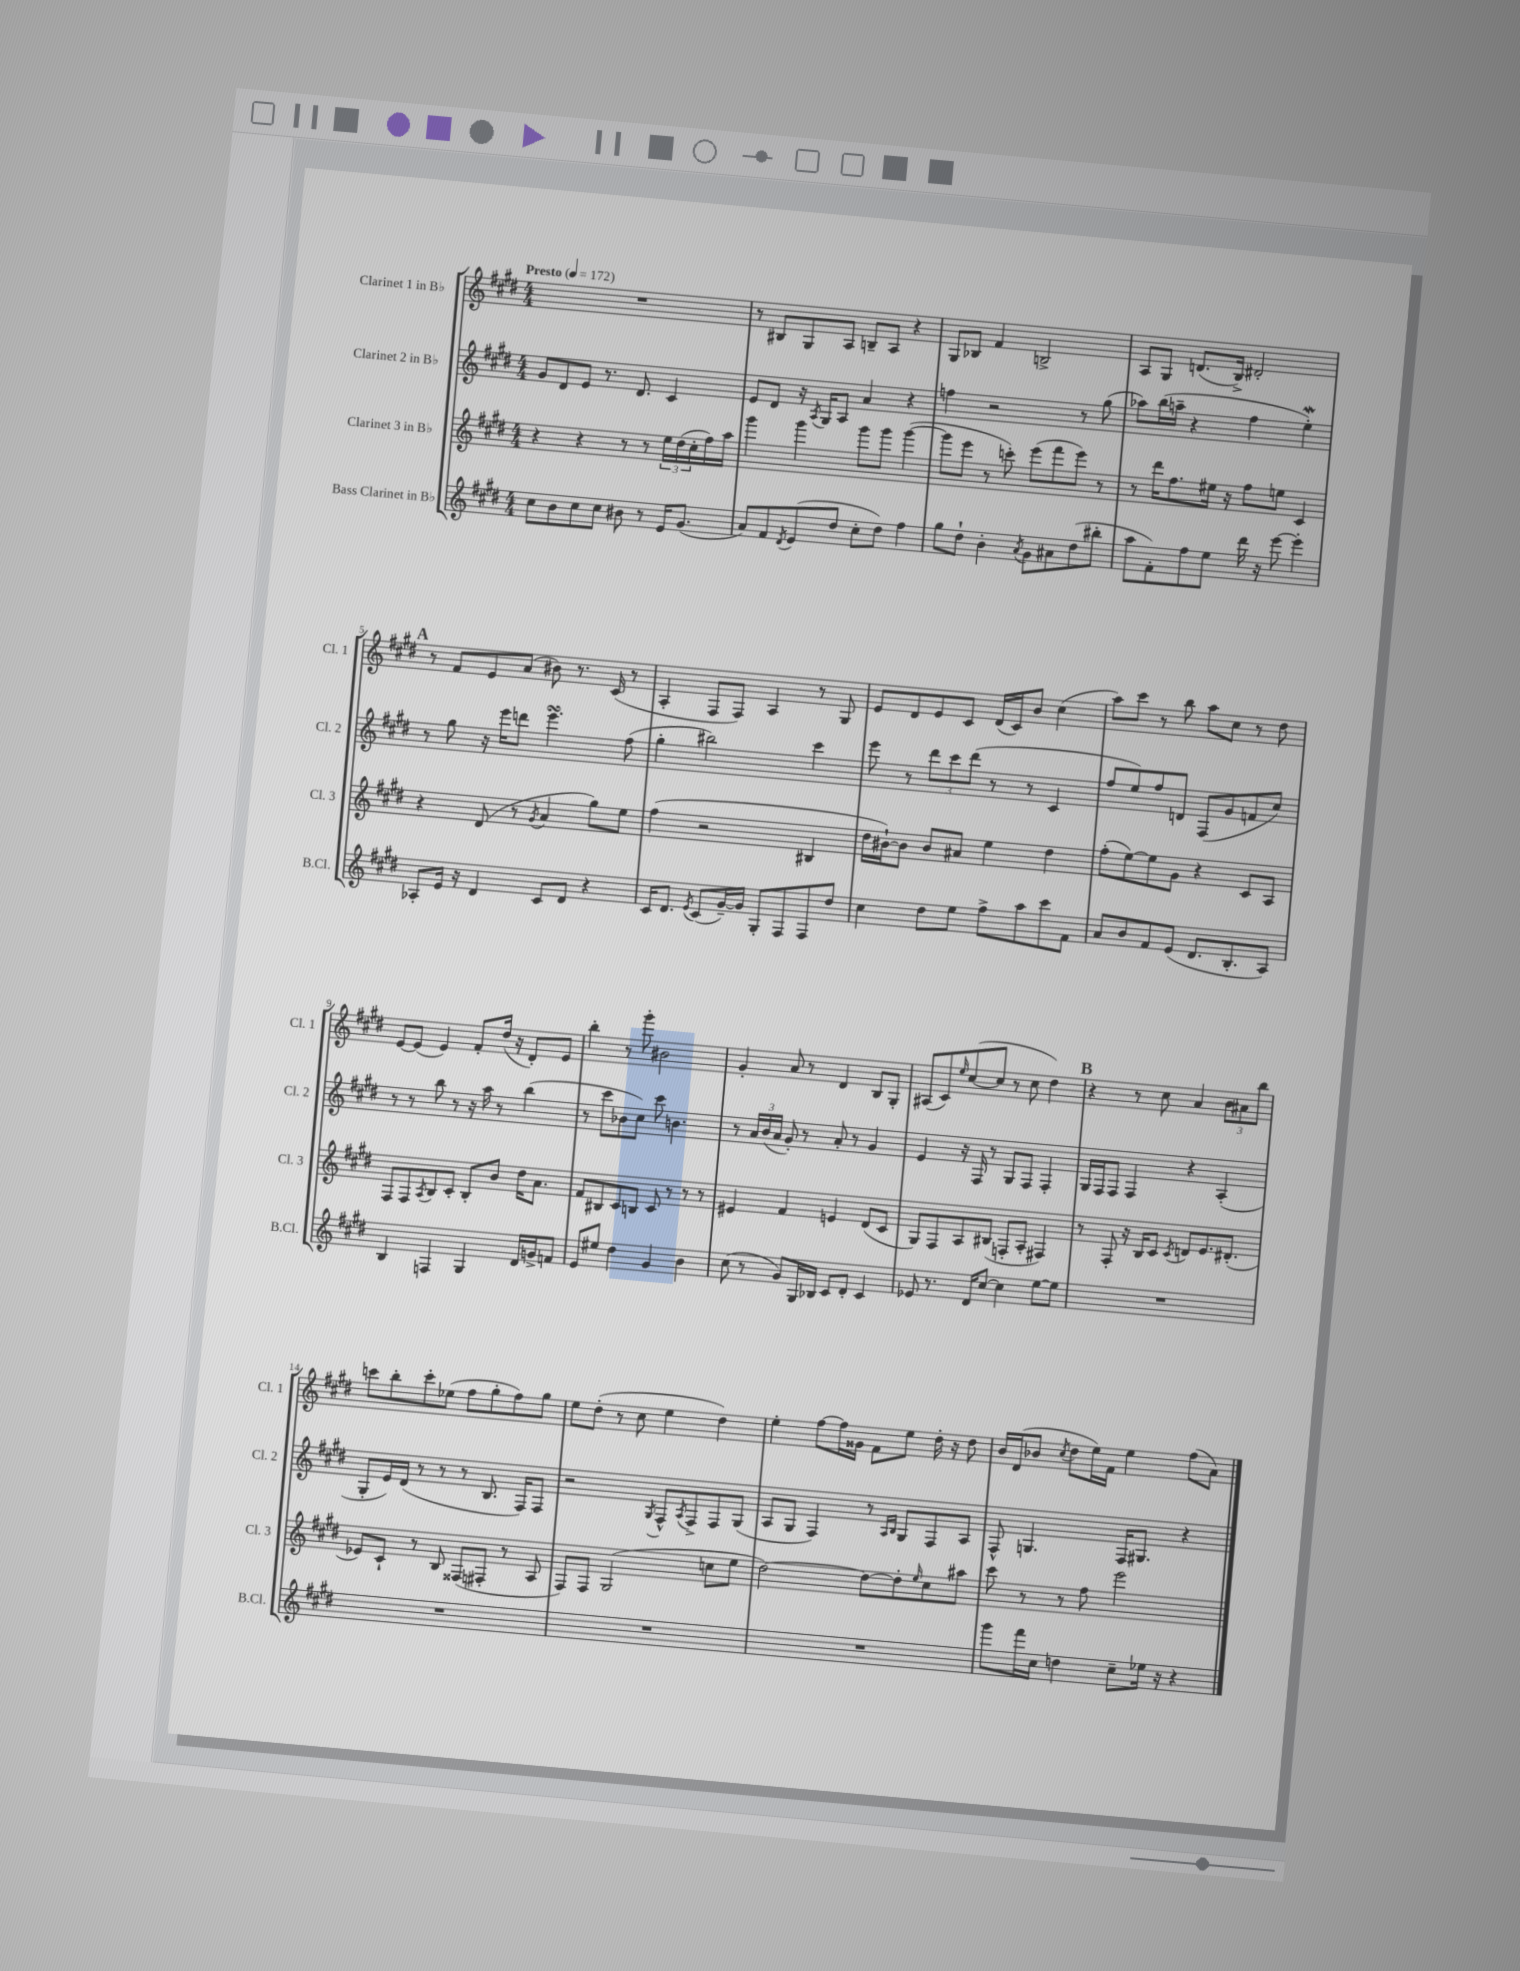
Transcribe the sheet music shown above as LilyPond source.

<<
\new StaffGroup <<
\new Staff = "s0" \with { instrumentName = "Clarinet 1 in Bb" shortInstrumentName = "Cl. 1" } {
    \clef treble \key e \major \numericTimeSignature \time 4/4 \tempo "Presto" 4 = 172
    R1 |
    r8 bis8 gis8 a8 b8-- a8 r4 |
    gis8 bes8 fis'4 b2-> |
    a8 gis8 d'8.( b16->) dis'2-. |
    \mark \markup { \bold "A" } r8 fis'8 e'8 a'8( bis'8) r8. cis'16( r8 |
    a4-. fis8 fis8) a4 r8 gis8 |
    e'8 dis'8 e'8 cis'8 dis'16( cis'16) b'8 cis''4( |
    a''8) cis'''8 r8 b''8 a''8 cis''8 r8 dis''8 |
    e'8~ e'8( e'4) fis'8-. dis''16( r16 dis'8-.) e'8 |
    b''4-. r8 gis'''8-. bis'2 |
    gis'4-. a'8 r8 dis'4 b8 gis8-. |
    ais8( cis'8) \grace { e''16 } cis''8~( cis''8 r8 cis''8 dis''4) |
    \mark \markup { \bold "B" } r4 r8 cis''8 a'4 \tuplet 3/2 { b'8 ais'8 b''8 } |
    c'''8 b''8-. c'''8-. ees''8( fis''8 gis''8-. fis''8) gis''8 |
    e''8 dis''8-.( r8 cis''8 e''4 dis''4) |
    e''4-. fis''8~ fis''16 gisis'16 fis'8 e''8 dis''16-. r16 dis''8 |
    b'16 dis'16( bes'8 \acciaccatura { cis''8 } dis''8 e''16) fis'16 e''4 fis''8( a'8) \bar "|." |
}
\new Staff = "s1" \with { instrumentName = "Clarinet 2 in Bb" shortInstrumentName = "Cl. 2" } {
    \clef treble \key e \major \numericTimeSignature \time 4/4
    gis'8 dis'8 e'8 r8. dis'8. cis'4 |
    e'8 dis'8 r16 \acciaccatura { a8 } gis16 a8 a'4 r4 |
    f''4 r2 r8 gis''8( |
    aes''8) b''16( a''16-- r4 fis''4 e''4-.\mordent) |
    \mark \markup { \bold "A" } r8 gis''8 r16 e'''16 d'''8 e'''4.\turn fis''8( |
    gis''4-. bis''2) cis'''4 |
    e'''8 r8 \tuplet 3/2 { dis'''8 cis'''8 dis'''8( } r8 r8 cis'4 |
    fis''8 e''8) fis''8 d'8 fis8( gis'8 f'8 cis''8) |
    r8 r8 b''8 r8 r16 a''16 r8 b''4( |
    r8 cis'''8 bes'8 cis''8) cis'''8 b'4. |
    r8 \tuplet 3/2 { a'16 b'16( a'16 } gis'8-.) r8 a'8-. r8 gis'4 |
    e'4 r16 fis16 r8 gis8 fis8 fis4-. |
    \mark \markup { \bold "B" } gis16 fis16 fis8 fis4 r4 a4-.( |
    gis8-. e'16) dis'16( r8 r8 r8 b8. fis16) fis8 |
    r2 \acciaccatura { gis8 } fis8-^ \acciaccatura { a8 } fis8-> fis8 gis8( |
    a8 gis8 fis4) r8 \grace { a16 b16 } gis8 fis8 a8 |
    fis8-^ g4. fis16 gis8. r4 \bar "|." |
}
\new Staff = "s2" \with { instrumentName = "Clarinet 3 in Bb" shortInstrumentName = "Cl. 3" } {
    \clef treble \key e \major \numericTimeSignature \time 4/4
    r4 r4 r8 r8 \tuplet 3/2 { e''16 dis''16( cis''16-. } fis''16) a''16 |
    gis'''4 gis'''4 gis'''8 gis'''8 gis'''4~( |
    gis'''8 e'''8 r8 c'''8-.) e'''8( fis'''8 e'''8) r8 |
    r8 dis'''16 fis''8. eis''16 r16 fis''8 e''8 cis'4 |
    \mark \markup { \bold "A" } r4 dis'8( r8 \acciaccatura { gis'8 } a'4 gis''8) e''8 |
    fis''4( r2 bis4 |
    dis''16 bis'16~-!) bis'8 bis'8 ais'8 e''4 dis''4 |
    fis''8-.( e''8~) e''8 gis'8 r4 cis'8 a8 |
    fis8 fis8 \acciaccatura { a8 } b8 cis'8-. b8-. b'8 dis''16 a'8. |
    fis'8 bis8 cis'8 b8 cis'8 r8 r8 r8 |
    eis'4 fis'4 e'4 dis'8( cis'8 |
    gis8) fis8 a8 bis8( f8-. a8-. fis4) |
    \mark \markup { \bold "B" } r8 fis8-. r16 b16 cis'8 \acciaccatura { cis'8 } d'8 e'8. dis'8.-.( |
    ees'8) cis'8-! r8 b8 fisis8( fis8-. r8 a8 |
    fis8) fis8 gis2( c''8 e''8 |
    dis''2~) dis''8~ dis''8-. \grace { e''16 } cis''8 ais''8 |
    cis'''8 r8 r8 fis''8 e'''2 \bar "|." |
}
\new Staff = "s3" \with { instrumentName = "Bass Clarinet in Bb" shortInstrumentName = "B.Cl." } {
    \clef treble \key e \major \numericTimeSignature \time 4/4
    cis''8 b'8 cis''8 cis''8 bis'8 r8 e'16 gis'8.( |
    a'8) fis'8 \acciaccatura { dis'8 } e'8( dis''8 cis''8-. dis''8) fis''4 |
    gis''8 dis''8-! b'4-. \acciaccatura { a'8 } gis'8 ais'8 dis''8( bis''8-. |
    a''8 fis'8-.) fis''8 e''8 dis'''16 r16 e'''8~ e'''4-. |
    \mark \markup { \bold "A" } aes8-. e'16 r16 dis'4 cis'8 dis'8 r4 |
    cis'16 dis'8. \acciaccatura { e'8 } cis'8( gis'16~--) gis'16 gis8-. fis8 fis8 dis''8 |
    cis''4 dis''8 e''8 fis''8-> a''8 cis'''8 fis'8 |
    a'8 b'8 fis'8 e'8( dis'8. b8.-. a8) |
    b4 f4 gis4 dis'16 g'16-> f'8 |
    e'8 eis''8 dis''4 gis'4 b'4 |
    cis''8( r8 gis'8) gis16 bes16 cis'8 dis'8-. cis'4 |
    ees'8 r8. dis'16 cis''8~ cis''4 e''8~ e''8 |
    \mark \markup { \bold "B" } R1 |
    R1 |
    R1 |
    R1 |
    gis'''8 fis'''16 cis''16 d''4 cis''8-- ees''16 r16 r4 \bar "|." |
}
>>
>>
